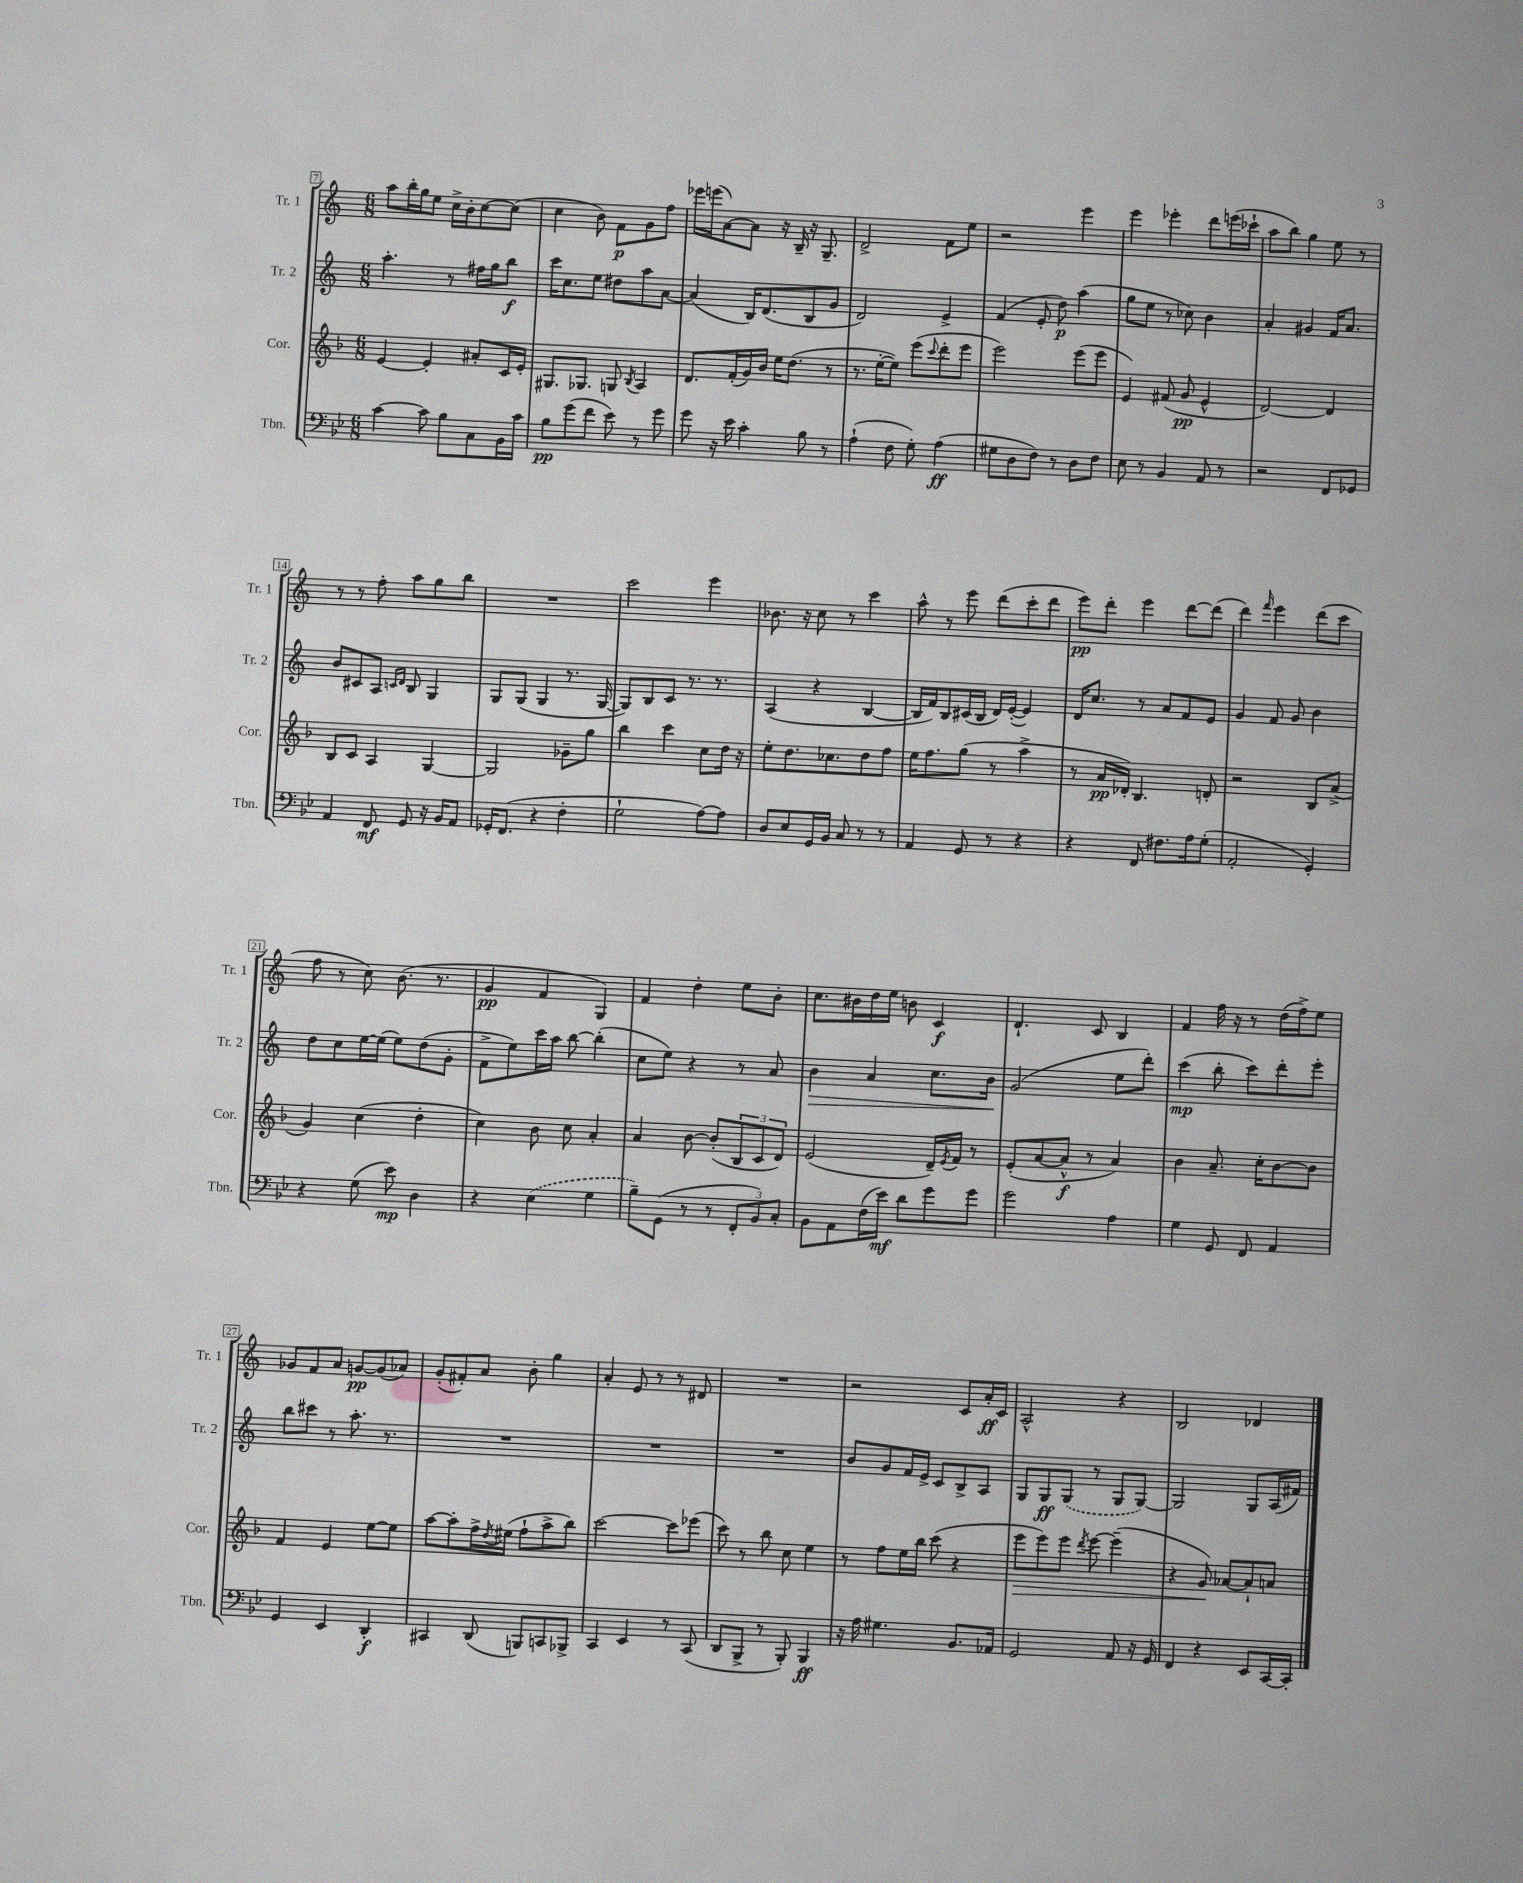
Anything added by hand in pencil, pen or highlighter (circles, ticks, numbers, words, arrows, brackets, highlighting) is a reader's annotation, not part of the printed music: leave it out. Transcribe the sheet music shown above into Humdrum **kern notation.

**kern	**kern	**kern	**kern
*staff4	*staff3	*staff2	*staff1
*clefF4	*clefG2	*clefG2	*clefG2
*k[b-e-]	*k[b-]	*k[]	*k[]
*M6/8	*M6/8	*M6/8	*M6/8
[4c	[4e	4.aa'	8aa
.	.	.	16bb'
.	.	.	16gg
8c]	4e']	.	8ee
8B-	.	8r	16cc^
.	.	.	16b'
8C	8a#'	16ff#	[8cc
.	.	16gg	.
16BB-	16c	8bb	(8cc]
16c	16e'	.	.
=	=	=	=
8B-	8.G#	16ccc	4cc
.	.	8.cc	.
(8g	.	.	.
.	8.G-	.	.
8f	.	8ee	8b)
8e-)	8G	8dd#	8f
.	8qB-	.	.
8r	4A	8aa	8g
8g	.	[8a	8ff
=	=	=	=
8g	8.d	(4a]	16eee-
.	.	.	(16eee
16r	.	.	[8a)
16e-	(16f'	.	.
4c'	16g)	16B)	8a]
.	16b-	(8.d	.
.	16ee	.	16r
.	(8.dd	.	16B~
8B-	.	8B	16r
.	.	.	8.G~
8r	8r	8g	.
=	=	=	=
(4A`	8.r	2d)	2d^
.	[16ee'	.	.
8F	8ee])	.	.
8G')	(8eee	.	.
.	8qqccc	.	.
(4A	8ddd'	4e^	8f
.	8eee	.	8ee
=	=	=	=
8G#	2eee)	(4f	2r
8D	.	.	.
8F)	.	8e'	.
8r	.	8dd)	.
8D	(8eee	(4aa	4eee
8F	8eee	.	.
=	=	=	=
8E-	4e)	8gg	4eee
8r	.	8ee	.
4BB-	(8f#	8r	4eee-'
.	8g	8cc-)	.
8AA	4e^^	4b	8ddd
8r	.	.	(16eee
.	.	.	16ccc-`
=	=	=	=
2r	[2d)	4a'	8aa
.	.	.	8bb)
.	.	4g#	4gg
8FF	4d]	16f	8ee
.	.	8.a	.
8GG-	.	.	8r
=	=	=	=
4AA	8B-	8b	8r
.	8c	8c#	8r
8FF	4A	8A	8ff'
.	.	16qqc	.
.	.	16qqd	.
8GG	.	8B	8aa
16r	[4G	4G	8gg
16BB-	.	.	.
8AA	.	.	8bb
=	=	=	=
16GG-'	2G]	8G	2.r
(8.FF	.	.	.
.	.	(8G	.
4r	.	4G	.
4F'	8g-~	8.r	.
.	8gg	.	.
.	.	[16G	.
=	=	=	=
2G`	4bb-	8G])	2ccc
.	.	8B	.
.	4ccc	8c	.
.	.	8.r	.
[8A)	8cc	.	4eee
.	.	8.r	.
8A]	16dd	.	.
.	16r	.	.
=	=	=	=
8D	8ee'	(4A	8.b-
8E-	8.dd	.	.
.	.	.	16r
16GG	.	4r	8cc
16BB-	8.cc-	.	.
8C	.	.	8r
8r	8dd	[4B	4ccc
8r	8ff	.	.
=	=	=	=
4AA	16ee	16B]	8aa^^
.	8.ff	16f)	.
.	.	8B	8r
8GG	(8gg	(16c#	8eee
.	.	16B	.
8r	8r	16d)	(8ddd
.	.	([16e'	.
4r	4aa^	4e])	8ccc'
.	.	.	8ddd
=	=	=	=
4r	8r	16d	8eee)
.	.	8.cc	.
.	16a	.	8ddd'
.	16d-')	.	.
8FF	4.B-	8r	4eee
8.F#	.	8a	.
.	.	8f	[8ddd
16A	.	.	.
(8G'	8d'	8e	(8ddd]
=	=	=	=
2AA'	2r	4g	4ddd)
.	.	.	16qqfff
.	.	8f	4eee
.	.	8g	.
4GG')	8B-	4b	(8ddd
.	(8a^	.	8ccc
=	=	=	=
4r	4g)	8dd	8ff
.	.	8cc	8r
(8G	(4cc	[16ee	8cc)
.	.	(16ee]	.
8e-)	.	8ee)	(8.b
4D	4dd'	(8dd	.
.	.	.	8.r
.	.	8g'	.
=	=	=	=
4r	4cc)	8f^	4g
.	.	8ee)	.
(4E-	8b-	16ccc	4f
.	.	16aa	.
.	8cc	[8bb	.
4G	4a'	(4bb']	4G)
=	=	=	=
8B-~)	4a	8cc	4f
(8GG	.	8ee)	.
8r	[8b-	4r	4dd'
8r	(8b-']	.	.
12FF'	12B-	8r	8ee
12BB-)	12c	.	.
.	.	8a	8b'
12C'	12d)	.	.
=	=	=	=
8BB-	(2e	4b	8.cc
8AA	.	.	.
.	.	.	16b#
(16F	.	4a	16dd
16e-)	.	.	16ee
8d	.	.	8b
8g	16d~)	8.cc	4c
.	8qe	.	.
.	16f	.	.
8g	8r	.	.
.	.	16b	.
=	=	=	=
2g	(8e'	(2g	4.d`
.	[8a	.	.
.	8a^^]	.	.
.	8r	.	8c
4A	4a)	8ee	4B
.	.	8ddd')	.
=	=	=	=
4G	4b-	(4ccc	4f
8GG	8.a~	8bb'	16ff
.	.	.	16r
8FF	.	8ccc)	8r
.	16cc'	.	.
4AA	[8b-	8ddd'	(16dd
.	.	.	16ff^)
.	8b-]	8eee'	8ee
=	=	=	=
4GG	4f	8bb	8g-
.	.	8ccc#	8f
4EE-	4e	8r	8a
.	.	8.aa'	[8g
4DD'	[8ee	.	(8g]
.	.	8.r	.
.	8ee]	.	8a-)
=	=	=	=
4CC#	[8aa	2.r	(8g'
.	8aa']	.	8f#')
(8DD	16ff^	.	8a
.	8qdd	.	.
.	(16ee#	.	.
8BBB)	8ff`	.	8b'
8CC	8aa^	.	4gg
8BBB-^	8bb-)	.	.
=	=	=	=
4CC	[2ccc	2.r	4a'
4EE-	.	.	8e
.	.	.	8r
8r	8ccc]	.	8r
(8CC	(8eee-	.	8d#
=	=	=	=
8DD	8ccc)	2.r	2.r
8BBB-^	8r	.	.
8r	8bb-	.	.
8BBB-')	8cc	.	.
4BBB-	4ee	.	.
=	=	=	=
16r	8r	8b	2r
16A	.	.	.
4.G#	8ff	8g	.
.	16ee	16f	.
.	16bb-	16e^	.
.	(8ccc	8c	.
8.BB-	4r	8B^	8c
.	.	8A	16a'
16AA-	.	.	16c
=	=	=	=
2GG	8eee	8G	2A^^
.	8eee)	8G	.
.	8eee	(8G	.
.	8qddd	.	.
.	[8eee	8r	.
8AA	(4eee~]	8G	4r
16r	.	[8G)	.
16GG	.	.	.
=	=	=	=
4FF	4r	2G]	2B
4r	8g)	.	.
.	[8a-	.	.
8EE-	8a-`]	8G	4d-
[16CC	8a	(16A	.
16CC']	.	16f#)	.
==	==	==	==
*-	*-	*-	*-
